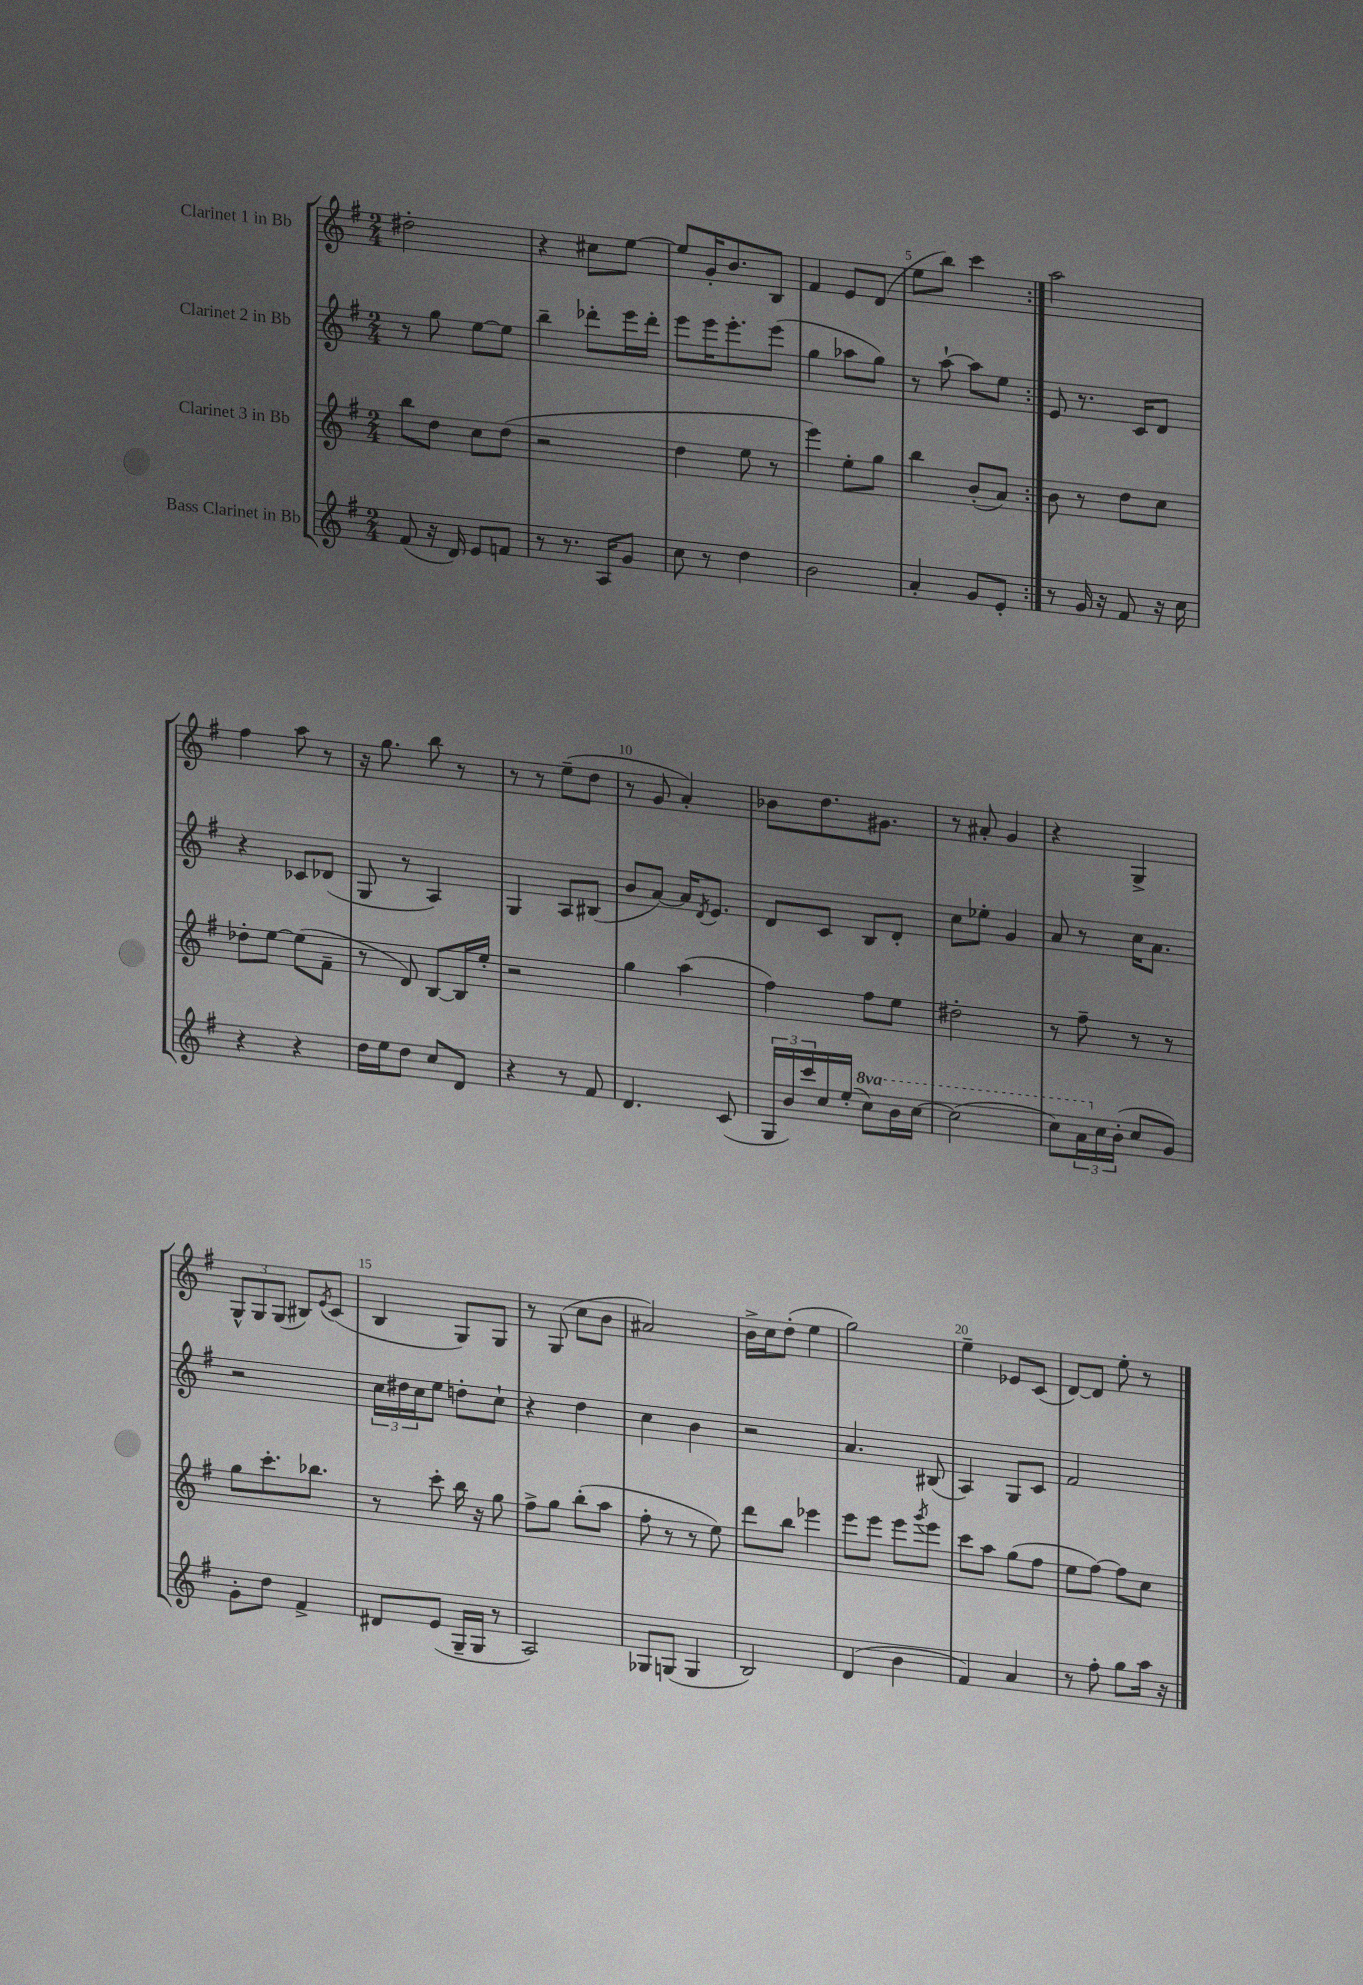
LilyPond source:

<<
\new StaffGroup <<
\new Staff = "s0" \with { instrumentName = "Clarinet 1 in Bb" } {
    \clef treble \key g \major \numericTimeSignature \time 2/4
    \repeat volta 2 { dis''2-. |
    r4 cis''8 e''8~ |
    e''8 g'16-. b'8. b8 |
    fis'4 e'8 d'8( |
    e''8 b''8) c'''4 | }
    a''2 |
    fis''4 a''8 r8 |
    r16 g''8. b''8 r8 |
    r8 r8 e''8--( d''8 |
    r8 g'8 a'4-.) |
    bes'8 d''8. gis'8. |
    r8 ais'8-. g'4 |
    r4 g4-> |
    \tuplet 3/2 { g8-^ g8 g8( } bis8) \acciaccatura { e'8 } c'8( |
    b4 g8) g8 |
    r8 g8( c''8 b'8 |
    ais'2) |
    b'16-> c''16 d''8-.( e''4 |
    g''2) |
    e''4-- ees'8 c'8( |
    d'8~) d'8 e''8-. r8 \bar "|." |
}
\new Staff = "s1" \with { instrumentName = "Clarinet 2 in Bb" } {
    \clef treble \key g \major \numericTimeSignature \time 2/4
    \repeat volta 2 { r8 g''8 e''8~ e''8 |
    b''4-- des'''8-. e'''16 des'''16-. |
    e'''8 e'''16 e'''8.-. e'''8( |
    g''4 aes''8 g''8) |
    r8 a''8~-! a''8 e''8 | }
    e'8 r8. c'16 d'8 |
    r4 ces'8 des'8( |
    g8 r8 a4) |
    g4 a8 bis8( |
    b'8 a'8~) a'16 \acciaccatura { d'8 } e'8. |
    d'8 c'8 b8 d'8-. |
    c''8 ees''8-. g'4 |
    a'8 r8 c''16 a'8. |
    r2 |
    \tuplet 3/2 { c''16 dis''16 c''16 } e''8 d''8-. c''8-! |
    r4 d''4 |
    c''4 b'4 |
    r2 |
    a'4. bis8( |
    a4) g8 c'8 |
    fis'2 \bar "|." |
}
\new Staff = "s2" \with { instrumentName = "Clarinet 3 in Bb" } {
    \clef treble \key g \major \numericTimeSignature \time 2/4
    \repeat volta 2 { b''8 d''8 c''8 d''8( |
    r2 |
    d''4 e''8 r8 |
    e'''4) e''8-. g''8 |
    b''4 b'8-.( a'8) | }
    b'8 r8 d''8 c''8 |
    des''8-. e''8~ e''8( fis'8-- |
    r8 d'8) b8~ b16 e''16-. |
    r2 |
    g''4 a''4( |
    fis''4) fis''8 e''8 |
    dis''2-. |
    r8 fis''8-- r8 r8 |
    g''8 c'''8.-. bes''8. |
    r8 c'''8-. b''16 r16 g''8 |
    fis''8-> g''8 b''8-.( a''8 |
    fis''8-. r8 r8 e''8) |
    d'''8 b''8 ees'''4 |
    e'''8 e'''8 e'''8 \acciaccatura { g'''8 } e'''8 |
    c'''8 a''8 g''8( fis''8 |
    e''8 fis''8~) fis''8 c''8 \bar "|." |
}
\new Staff = "s3" \with { instrumentName = "Bass Clarinet in Bb" } {
    \clef treble \key g \major \numericTimeSignature \time 2/4 \set Staff.ottavationMarkups = #ottavation-simple-ordinals
    \repeat volta 2 { fis'8( r16 d'16) e'8 f'8 |
    r8 r8. a16 g'8 |
    c''8 r8 d''4 |
    b'2 |
    a'4-. g'8 e'8-. | }
    r8 g'16 r16 fis'8 r16 c''16 |
    r4 r4 |
    d''16 e''16 d''8 c''8 d'8 |
    r4 r8 fis'8 |
    d'4. c'8( |
    \tuplet 3/2 { g16 b'16) c'''16 } c''16 e''16-.( \ottava #1 c'''8) b''16 c'''16~ |
    c'''2( |
    c'''8) \tuplet 3/2 { a''16 \ottava #0 c''16 b'16-.( } c''8 g'8) |
    g'8-. d''8 fis'4-> |
    dis'8 e'8( g16-- g16 r8 |
    a2) |
    ges8 g8( g4 |
    b2) |
    d'4( b'4 |
    fis'4) a'4 |
    r8 fis''8-. g''8 a''16 r16 \bar "|." |
}
>>
>>
\layout { \context { \Score \override BarNumber.break-visibility = ##(#f #t #t) barNumberVisibility = #(every-nth-bar-number-visible 5) } }
